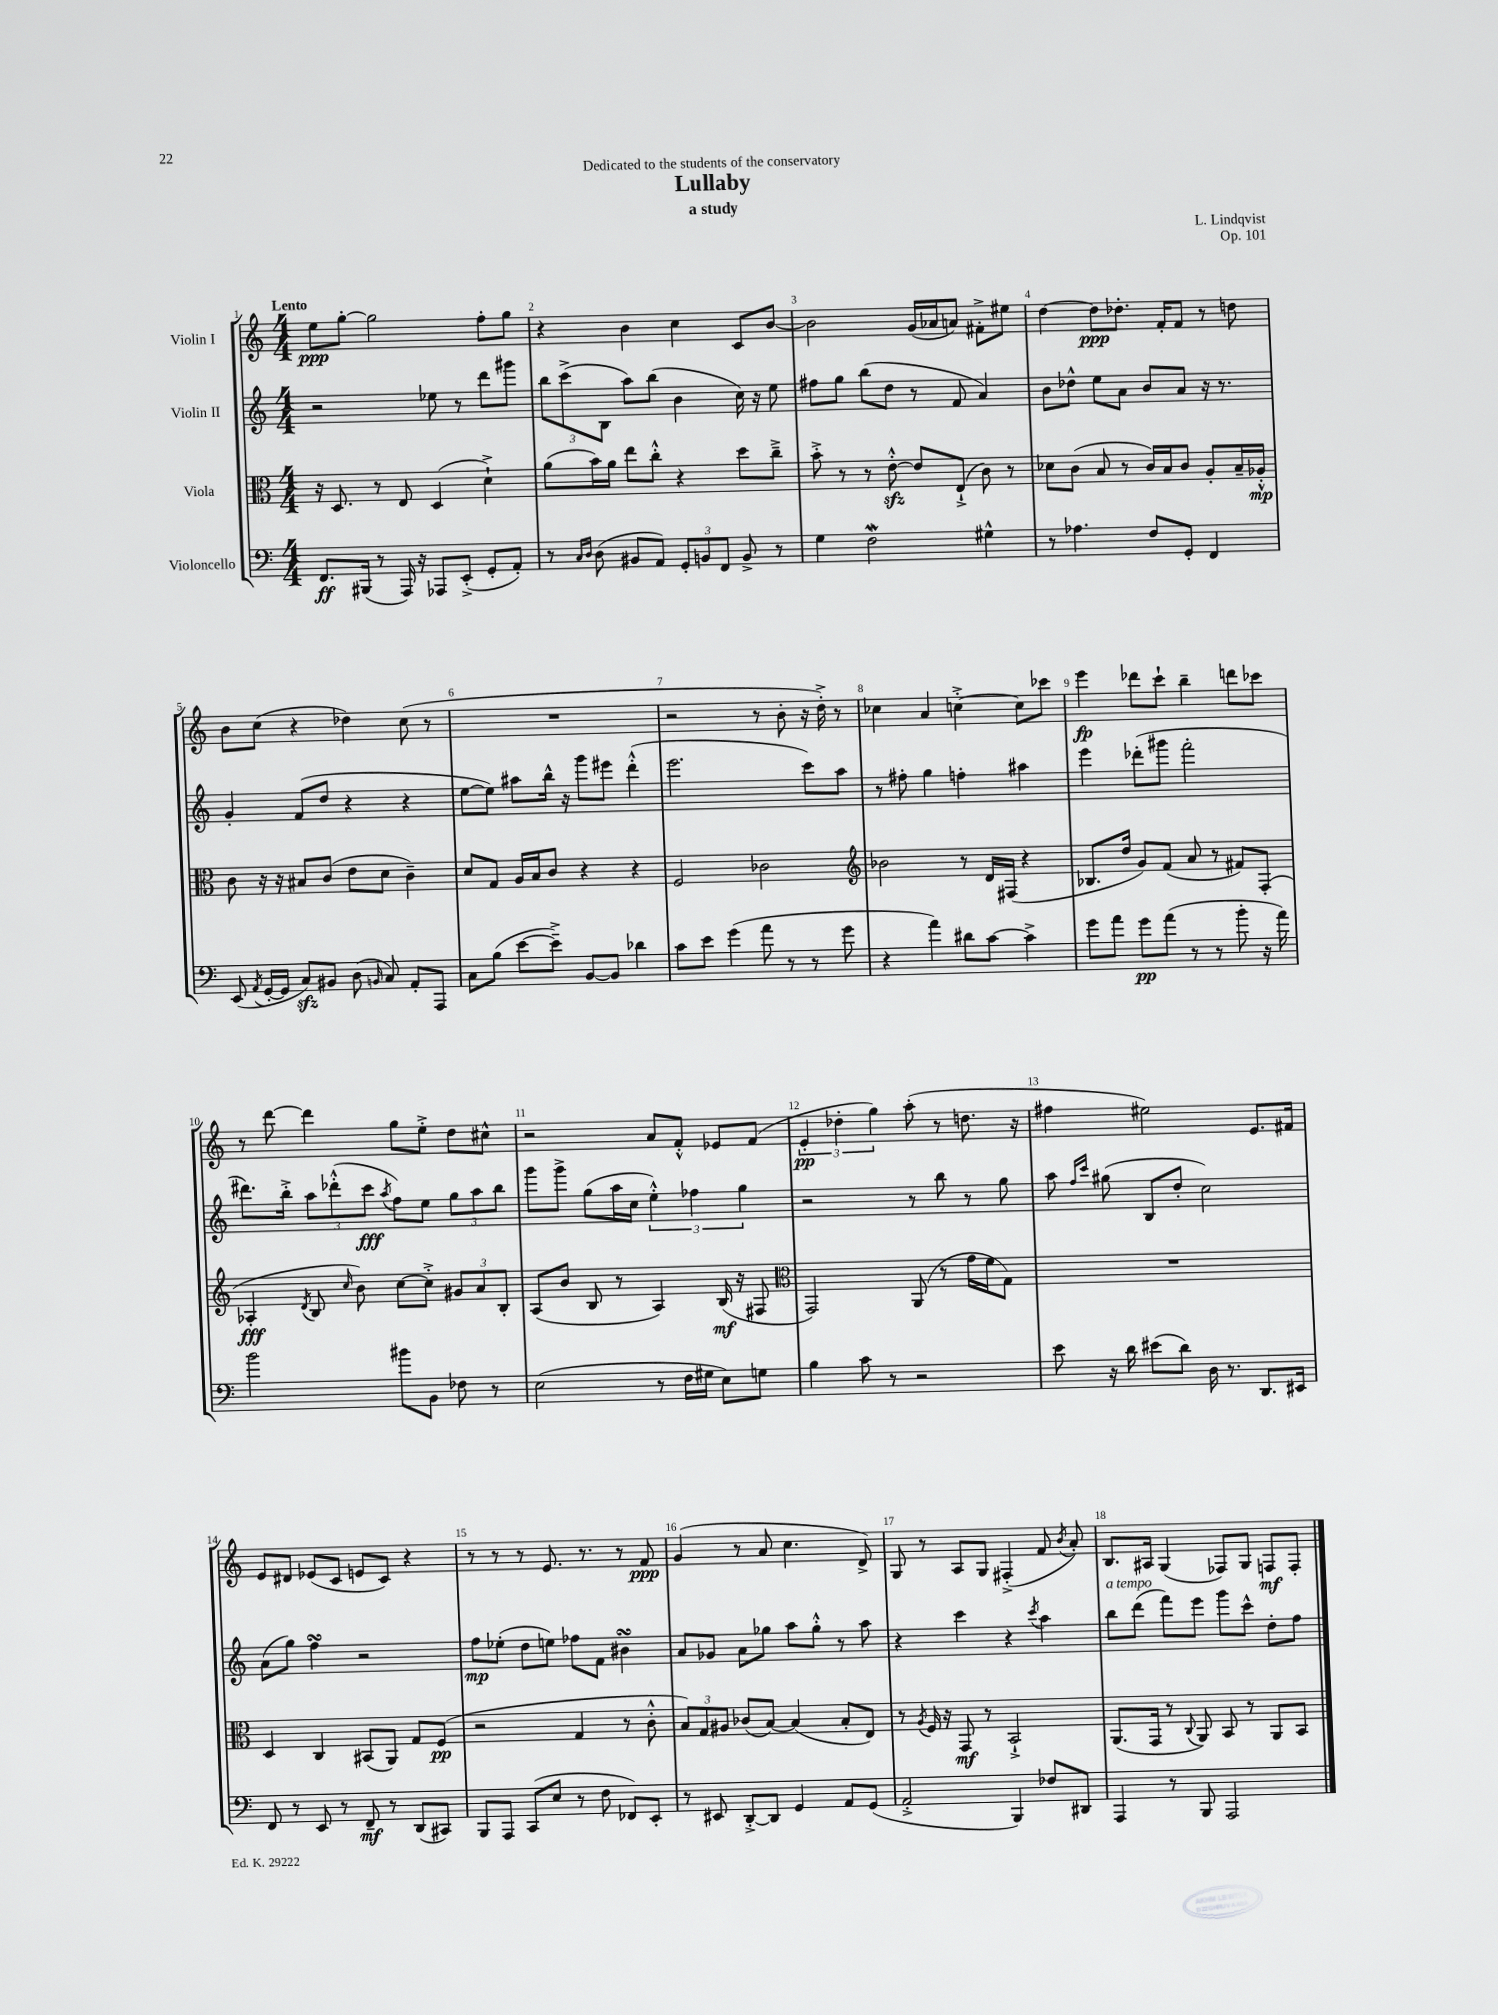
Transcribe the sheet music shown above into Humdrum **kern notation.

**kern	**dynam	**kern	**dynam	**kern	**dynam	**kern	**dynam
*part4	*part4	*part3	*part3	*part2	*part2	*part1	*part1
*staff4	*staff4	*staff3	*staff3	*staff2	*staff2	*staff1	*staff1
*I"Violoncello	*	*I"Viola	*	*I"Violin II	*	*I"Violin I	*
*clefF4	*	*clefC3	*	*clefG2	*	*clefG2	*
*k[]	*	*k[]	*	*k[]	*	*k[]	*
*M4/4	*	*M4/4	*	*M4/4	*	*M4/4	*
=1	=1	=1	=1	=1	=1	=1	=1
!	!	!	!	!	!	!LO:TX:a:B:t=Lento	!
8.FF/L	ff	16r	.	2r	.	8ee\L	ppp
.	.	8.D/	.	.	.	.	.
.	.	.	.	.	.	[8gg'\J	.
(16BBB#X/Jk	.	.	.	.	.	.	.
8r	.	8r	.	.	.	2gg\]	.
16AAA/)	.	8E/	.	.	.	.	.
16r	.	.	.	.	.	.	.
8AAA-X/L	.	(4D/	.	8ee-X\	.	.	.
(8EE'^/J	.	.	.	8r	.	.	.
8GG'/L	.	4d`^\)	.	8ddd\L	.	8ff'\L	.
8AA'/J)	.	.	.	8ggg#X\J	.	8gg\J	.
=2	=2	=2	=2	=2	=2	=2	=2
8r	.	(8a\L	.	12bb\L	.	4r	.
.	.	.	.	(12ccc^\	.	.	.
16qqC/LL	.	.	.	.	.	.	.
16qqD/JJ	.	.	.	.	.	.	.
(8D\	.	16b\L)	.	.	.	.	.
.	.	.	.	12B\J	.	.	.
.	.	16a\JJ	.	.	.	.	.
8BB#X/L	.	8ee\L	.	8aa\L)	.	4b\	.
8AA/J)	.	8cc'^^\J	.	(8bb\J	.	.	.
12GG'/L	.	4r	.	4b\	.	4cc\	.
12BBn/	.	.	.	.	.	.	.
12FF/J	.	.	.	.	.	.	.
8BB^/	.	8dd\L	.	16cc\)	.	8c/L	.
.	.	.	.	16r	.	.	.
8r	.	8cc~^\J	.	8ee\	.	[8b/J	.
=3	=3	=3	=3	=3	=3	=3	=3
4G\	.	8b'^\	.	8ff#X\L	.	2b\]	.
.	.	8r	.	8gg\J	.	.	.
2Fw\	.	8r	.	(8bb\L	.	.	.
.	.	[8ezz'^^\	.	8dd\J	.	.	.
.	.	8e/L]	.	8r	.	(16g/LL	.
.	.	.	.	.	.	16a-X/J	.
.	.	(8E`^/J	.	8f/	.	8an/J)	.
4G#X^^\	.	8c\)	.	4a/)	.	8f#X'^\L	.
.	.	8r	.	.	.	8ee#X\J	.
=4	=4	=4	=4	=4	=4	=4	=4
8r	.	8d-X\L	.	8b\L	.	[4dd\	.
4.A-X\	.	(8c\J	.	8dd-X^^\J	.	.	.
.	.	8B/	.	8ee\L	.	8dd\L]	ppp
.	.	8r	.	8a\J	.	8.dd-X'\J	.
8F/L	.	16c/LL)	.	8b/L	.	.	.
.	.	16B/J	.	.	.	16f'/KL	.
8GG'/J	.	8c/J	.	8a/J	.	8f/J	.
4FF/	.	8A'/L	.	16r	.	8r	.
.	.	.	.	8.r	.	.	.
.	.	16B~/L	.	.	.	8ddn\	.
.	.	16A-X'^^/JJ	mp	.	.	.	.
!!LO:LB:g=z
=5	=5	=5	=5	=5	=5	=5	=5
(8EE/	.	8c\	.	4g'/	.	8b\L	.
8qAA/	.	.	.	.	.	.	.
[16GG'/LL	.	16r	.	.	.	(8cc\J	.
16GG/JJ]	.	16r	.	.	.	.	.
8Czz/L)	.	8B#X/L	.	(8f/L	.	4r	.
8BB#X/J	.	(8c/J	.	8dd/J	.	.	.
(8D\	.	8e\L	.	4r	.	4dd-X\)	.
16qqBBn/	.	.	.	.	.	.	.
8C/)	.	8d\J	.	.	.	.	.
8AA'/L	.	4c~\)	.	4r	.	(8cc\	.
8AAA/J	.	.	.	.	.	8r	.
=6	=6	=6	=6	=6	=6	=6	=6
8C\L	.	8d/L	.	[8ee\L	.	1r	.
(8B\J	.	8G/J	.	8ee\J])	.	.	.
[8e\L	.	16A/LL	.	8aa#X\L	.	.	.
.	.	16B/J	.	.	.	.	.
8e~^\J])	.	8c/J	.	16bb^^\Jk	.	.	.
.	.	.	.	16r	.	.	.
[8BB/L	.	4r	.	8ggg\L	.	.	.
8BB/J]	.	.	.	8eee#X\J	.	.	.
4d-X\	.	4r	.	(4ddd'^^\	.	.	.
=7	=7	=7	=7	=7	=7	=7	=7
8c\L	.	2F/	.	2.eee\	.	2r	.
8e\J	.	.	.	.	.	.	.
(4g\	.	.	.	.	.	.	.
8a\	.	2c-X\	.	.	.	8r	.
8r	.	.	.	.	.	8b'\	.
8r	.	.	.	8ccc\L)	.	16r	.
.	.	.	.	.	.	16dd'^\)	.
8g\	.	.	.	8aa\J	.	8r	.
=8	=8	=8	=8	=8	=8	=8	=8
*	*	*clefG2	*	*	*	*	*
4r	.	2b-X\	.	8r	.	4cc-X\	.
.	.	.	.	8ff#X'\	.	.	.
4a\)	.	.	.	4gg\	.	4a/	.
8d#X\L	.	8r	.	4ffn'\	.	[4ccn'^\	.
[8c\J	.	16d/LL	.	.	.	.	.
.	.	(16F#X/JJ	.	.	.	.	.
4c^\]	.	4r	.	4aa#X\	.	8cc\L]	.
.	.	.	.	.	.	8ccc-X\J	.
=9	=9	=9	=9	=9	=9	=9	=9
8g\L	.	8.B-X/L	.	4eee\	.	4eee\	fp
8a\J	.	.	.	.	.	.	.
.	.	16dd/Jk	.	.	.	.	.
8g\L	pp	8g/L)	.	(8ddd-X'\L	.	8ddd-X\L	.
(8a\J	.	(8f/J	.	8ggg#X\J	.	8ccc`\J	.
8r	.	8a/	.	2fff'\	.	4bb~\	.
8r	.	8r	.	.	.	.	.
8b'\	.	8f#X/L)	.	.	.	8dddn\L	.
16r	.	(8F'/J	.	.	.	8ccc-X\J	.
16a\)	.	.	.	.	.	.	.
!!LO:LB:g=z
=10	=10	=10	=10	=10	=10	=10	=10
2b\	.	4A-X'/	fff	8.ddd#X\L)	.	8r	.
.	.	.	.	.	.	[8ddd\	.
.	.	.	.	16bb'^\Jk	.	.	.
.	.	8qd/	.	.	.	.	.
.	.	8B/	.	12aa\L	.	4ddd\]	.
.	.	.	.	(12ddd-X'^^\	.	.	.
.	.	16qqcc/	.	.	.	.	.
.	.	8b\)	.	.	.	.	.
.	.	.	.	12ccc\J	fff	.	.
.	.	.	.	8qaa/	.	.	.
8b#X\L	.	[8cc\L	.	8ff\L)	.	8gg\L	.
8BB\J	.	8cc'^\J]	.	8ee\J	.	8ee'^\J	.
8F-X\	.	12g#X/L	.	12gg\L	.	8dd\L	.
.	.	12a/	.	12aa\	.	.	.
8r	.	.	.	.	.	8cc#X^^\J	.
.	.	12B'/J	.	12bb\J	.	.	.
=11	=11	=11	=11	=11	=11	=11	=11
(2E\	.	(8A/L	.	8ggg\L	.	2r	.
.	.	8b/J	.	8ggg^\J	.	.	.
.	.	8B/	.	(8gg\L	.	.	.
.	.	8r	.	16aa\L	.	.	.
.	.	.	.	16cc\JJ	.	.	.
8r	.	4A/)	.	6ee'^^\)	.	8a/L	.
16F\LL	.	.	.	.	.	8f'^^/J	.
.	.	.	.	6ff-X\	.	.	.
16G#X\JJ	.	.	.	.	.	.	.
8E\L)	.	(16B/	mf	.	.	8e-X/L	.
.	.	16r	.	.	.	.	.
.	.	.	.	6gg\	.	.	.
8Gn\J	.	8F#X/	.	.	.	(8f/J	.
=12	=12	=12	=12	=12	=12	=12	=12
*	*	*clefC3	*	*	*	*	*
4B\	.	2GG/)	.	2r	.	6e'/	pp
.	.	.	.	.	.	6dd-X'\	.
8c\	.	.	.	.	.	.	.
.	.	.	.	.	.	6gg\)	.
8r	.	.	.	.	.	.	.
2r	.	(8AA/	.	8r	.	(8aa'\	.
.	.	8r	.	8bb\	.	8r	.
.	.	16g\LL	.	8r	.	8.ddn\	.
.	.	16f\J	.	.	.	.	.
.	.	8G\J)	.	8gg\	.	.	.
.	.	.	.	.	.	16r	.
=13	=13	=13	=13	=13	=13	=13	=13
8e\	.	1r	.	8aa\	.	4ff#X\	.
.	.	.	.	16qqff/LL	.	.	.
.	.	.	.	16qqccc/JJ	.	.	.
16r	.	.	.	(8gg#X\	.	.	.
16d\	.	.	.	.	.	.	.
(8e#X\L	.	.	.	8B/L	.	2ee#X\)	.
8d\J)	.	.	.	8dd'/J	.	.	.
16D\	.	.	.	2cc\)	.	.	.
8.r	.	.	.	.	.	.	.
8.DD/L	.	.	.	.	.	8.e/L	.
16EE#X/Jk	.	.	.	.	.	16f#X/Jk	.
!!LO:LB:g=z
=14	=14	=14	=14	=14	=14	=14	=14
8FF/	.	4D/	.	(8a\L	.	8e/L	.
8r	.	.	.	8gg\J)	.	8d#X/J	.
8EE/	.	4C/	.	4ffsSSs\	.	(8e-X/L	.
8r	.	.	.	.	.	8c/J	.
8FF~/	mf	(8BB#X/L	.	2r	.	8en/L	.
8r	.	8AA/J)	.	.	.	8c/J)	.
(8DD/L	.	8G/L	.	.	.	4r	.
8CC#X/J)	.	(8F/J	pp	.	.	.	.
=15	=15	=15	=15	=15	=15	=15	=15
8BBB/L	.	2r	.	8ff\L	mp	8r	.
8AAA/J	.	.	.	(8ee-X'\J	.	8r	.
(8CC/L	.	.	.	8dd\L	.	8r	.
8E/J	.	.	.	8een\J)	.	8.e/	.
8r	.	4G/	.	8ff-X\L	.	.	.
.	.	.	.	.	.	8.r	.
8F\	.	.	.	8f\J	.	.	.
8FF-X/L)	.	8r	.	4b#XsSsS\	.	8r	.
8EE'/J	.	8c'^^\	.	.	.	8f/	ppp
=16	=16	=16	=16	=16	=16	=16	=16
8r	.	12B/L)	.	8a/L	.	(4g/	.
.	.	12G/	.	.	.	.	.
8EE#X/	.	.	.	8g-X/J	.	.	.
.	.	12A#X/J	.	.	.	.	.
[8DD'^/L	.	(8c-X/L	.	8a\L	.	8r	.
8DD/J]	.	[8B/J)	.	8gg-X\J	.	8a/	.
4GG/	.	(4B/]	.	8aa\L	.	4.cc\	.
.	.	.	.	8gg-'^^\J	.	.	.
8AA/L	.	8B'/L	.	8r	.	.	.
(8GG/J	.	8E/J)	.	8aa\	.	8d^/)	.
=17	=17	=17	=17	=17	=17	=17	=17
2AA'^/	.	8r	.	4r	.	8G/	.
.	.	8qA/	.	.	.	.	.
.	.	16F/	.	.	.	8r	.
.	.	16r	.	.	.	.	.
.	.	8GG/	mf	4ccc\	.	8A/L	.
.	.	8r	.	.	.	8G/J	.
4BBB/)	.	2BB`^/	.	4r	.	(4F#X'^/	.
.	.	.	.	8qccc/	.	.	.
8F-X/L	.	.	.	4aa\	.	8f/	.
.	.	.	.	.	.	8qb/	.
8DD#X/J	.	.	.	.	.	8a'/)	.
=18	=18	=18	=18	=18	=18	=18	=18
!	!	!	!	!LO:TX:a:i:t=a tempo	!	!	!
4AAA/	.	(8.AA/L	.	8bb\L	.	8.B/L	.
.	.	.	.	(8ddd\J	.	.	.
.	.	16GG/Jk	.	.	.	16A#X/Jk	.
8r	.	8r	.	8fff\L)	.	(4G/	.
.	.	8qqC/	.	.	.	.	.
8BBB/	.	8AA/)	.	8eee\J	.	.	.
2AAA/	.	8BB/	.	8ggg\L	.	8F-X/L)	.
.	.	8r	.	8ccc^^\J	.	8G/J	.
.	.	8AA/L	.	8dd'\L	.	8Fn/L	mf
.	.	8BB/J	.	8ff\J	.	8F'/J	.
==	==	==	==	==	==	==	==
*-	*-	*-	*-	*-	*-	*-	*-
